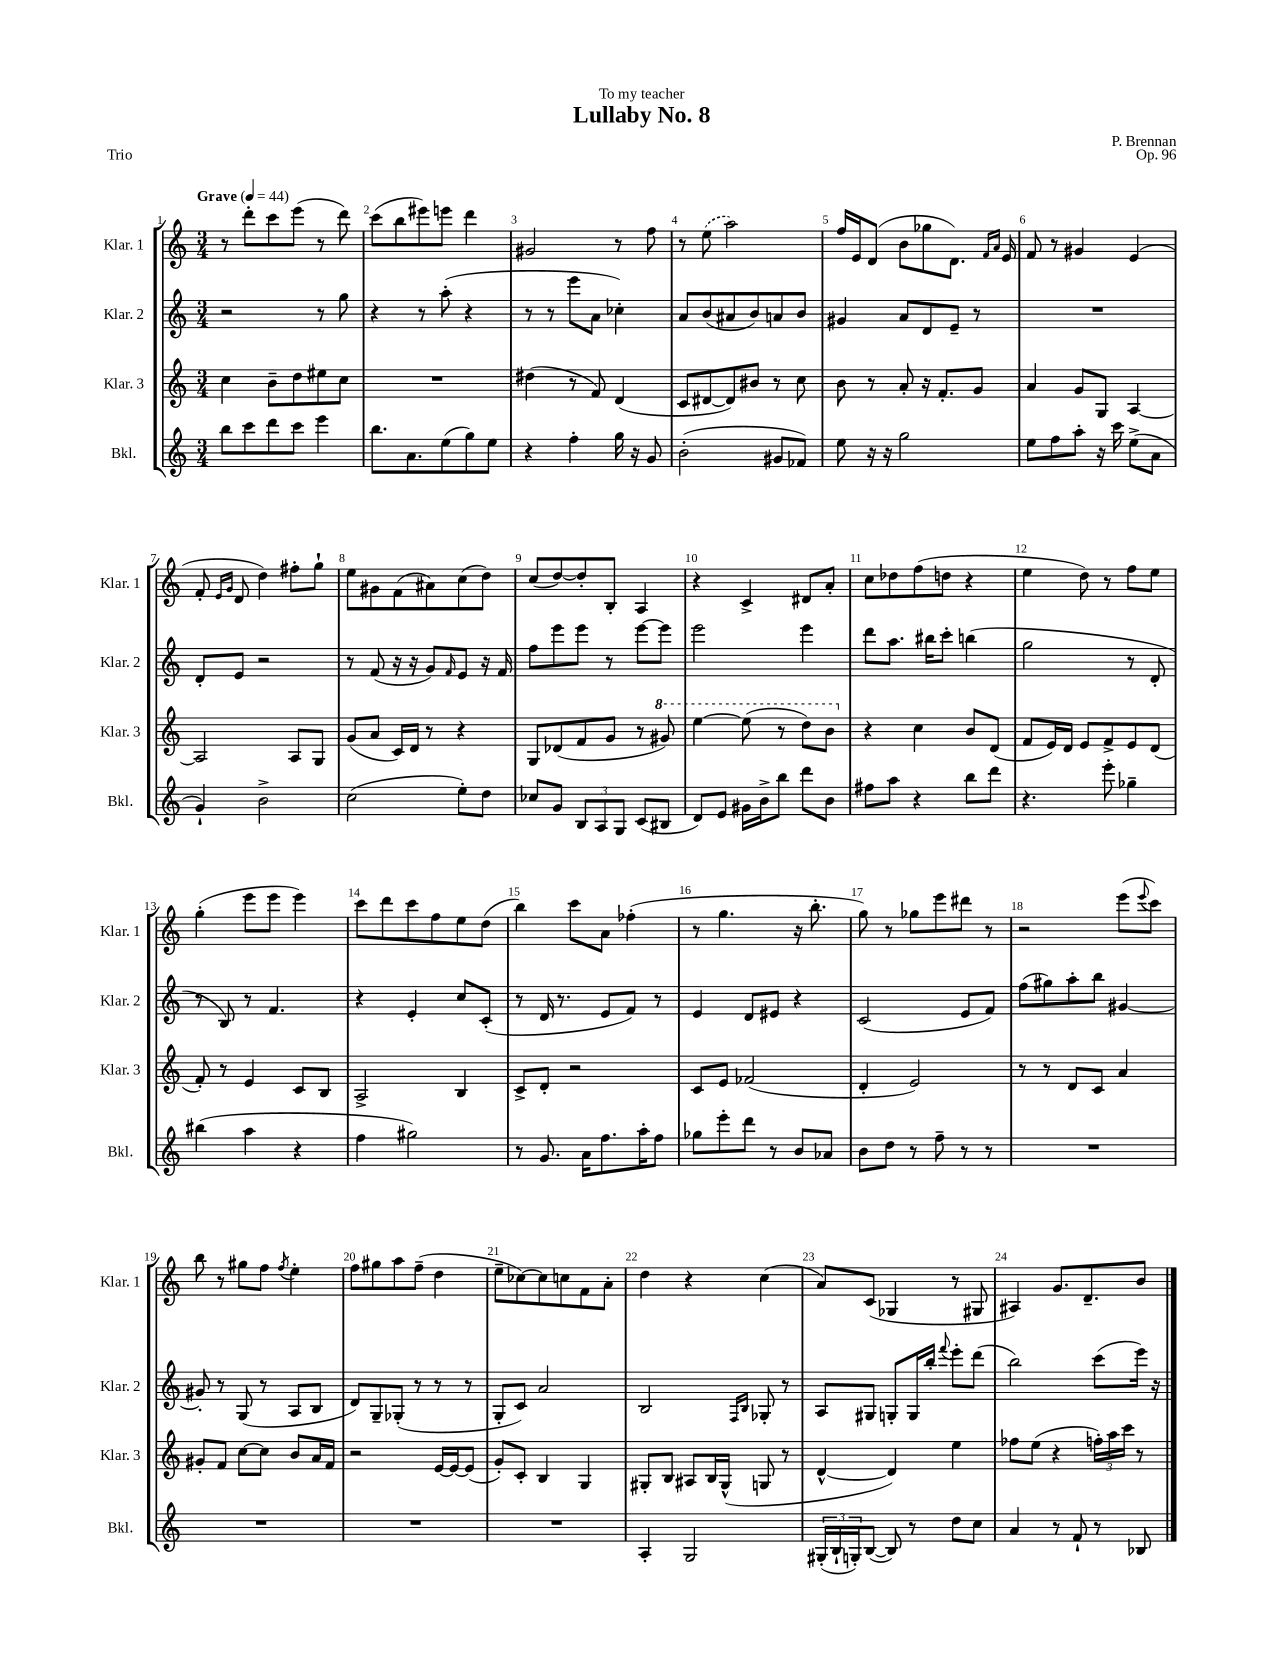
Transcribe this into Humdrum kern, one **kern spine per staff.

**kern	**kern	**kern	**kern
*staff4	*staff3	*staff2	*staff1
*clefG2	*clefG2	*clefG2	*clefG2
*k[]	*k[]	*k[]	*k[]
*M3/4	*M3/4	*M3/4	*M3/4
*MM44	*MM44	*MM44	*MM44
8bb	4cc	2r	8r
8ccc	.	.	8ddd'
8ddd	8b~	.	8ccc
8ccc	8dd	.	(8eee
4eee	8ee#	8r	8r
.	8cc	8gg	8ddd)
=	=	=	=
8.bb	2.r	4r	(8ccc
.	.	.	8bb
8.a	.	.	.
.	.	8r	8eee#)
(8ee	.	(8aa'	8eee
8gg)	.	4r	4ddd
8ee	.	.	.
=	=	=	=
4r	(4dd#	8r	2g#
.	.	8r	.
4ff'	8r	8eee	.
.	8f)	8a	.
16gg	(4d	4cc-')	8r
16r	.	.	.
8g	.	.	8ff
=	=	=	=
(2b'	8c	8a	8r
.	[8d#	(8b	(8ee
.	8d#])	8a#	2aa)
.	8b#	8b)	.
8g#	8r	8a	.
8f-)	8cc	8b	.
=	=	=	=
8ee	8b	4g#	16ff
.	.	.	16e
16r	8r	.	(8d
16r	.	.	.
2gg	8a'	8a	8b
.	16r	8d	8gg-
.	8.f'	.	.
.	.	8e~	8.d)
.	8g	8r	.
.	.	.	16qqf
.	.	.	16qqa
.	.	.	16e
=	=	=	=
8ee	4a	2.r	8f
8ff	.	.	8r
8aa'	8g	.	4g#
16r	8G	.	.
16ccc	.	.	.
(8ee^	[4A	.	(4e
8a	.	.	.
=	=	=	=
4g`)	2A]	8d'	8f'
.	.	.	16qqe
.	.	.	16qqg
.	.	8e	8d
2b^	.	2r	4dd)
.	8A	.	8ff#'
.	8G	.	8gg`
=	=	=	=
(2cc	(8g	8r	8ee
.	8a	(8f	8g#
.	16c)	16r	(8f
.	16d	16r	.
.	8r	8g)	8a#)
.	.	16qqf	.
8ee')	4r	8e	(8cc
8dd	.	16r	8dd)
.	.	16f	.
=	=	=	=
8cc-	8G	8ff	(8cc
8g	(8d-	8eee	[8dd)
12B	8f	8eee	8dd']
12A	.	.	.
.	8g	8r	8B'
12G	.	.	.
(8c	8r	[8eee	4A
8B#	8gg#)	8eee]	.
=	=	=	=
8d)	[4eee	2eee	4r
8e	.	.	.
16g#	(8eee]	.	4c^
16b^	.	.	.
8bb	8r	.	.
8ddd	8ddd)	4eee	8d#
8b	8bb	.	8a'
=	=	=	=
8ff#	4r	8ddd	8cc
8aa	.	8.aa	8dd-
4r	4cc	.	(8ff
.	.	16bb#	.
.	.	8ccc'	8dd
8bb	8b	(4bb	4r
8ddd	(8d	.	.
=	=	=	=
4.r	8f	2gg	4ee
.	16e)	.	.
.	16d	.	.
.	8e	.	8dd)
8eee'	8f^	.	8r
4gg-~	8e	8r	8ff
.	(8d	8d'	8ee
=	=	=	=
(4bb#	8f')	8r	(4gg'
.	8r	8B)	.
4aa	4e	8r	8eee
.	.	4.f	8eee
4r	8c	.	4eee)
.	8B	.	.
=	=	=	=
4ff	2A^	4r	8ccc
.	.	.	8ddd
2gg#)	.	4e'	8ccc
.	.	.	8ff
.	4B	8cc	8ee
.	.	(8c'	(8dd
=	=	=	=
8r	8c^	8r	4bb)
8.g	8d'	16d	.
.	.	8.r	.
.	2r	.	8ccc
16a	.	.	.
8.ff	.	8e	8a
.	.	8f)	(4ff-'
16aa'	.	.	.
8ff	.	8r	.
=	=	=	=
8gg-	8c	4e	8r
8eee'	8e	.	4.gg
8ddd	(2f-	8d	.
8r	.	8e#	.
8b	.	4r	16r
.	.	.	8.bb'
8a-	.	.	.
=	=	=	=
8b	4d'	(2c	8gg)
8dd	.	.	8r
8r	2e)	.	8gg-
8ff~	.	.	8eee
8r	.	8e	8ddd#
8r	.	8f)	8r
=	=	=	=
2.r	8r	(8ff	2r
.	8r	8gg#)	.
.	8d	8aa'	.
.	8c	8bb	.
.	4a	[4g#	(8eee
.	.	.	8qqeee
.	.	.	8ccc)
=	=	=	=
2.r	8g#'	8g#']	8bb
.	8f	8r	8r
.	[8cc	(8G	8gg#
.	8cc]	8r	8ff
.	.	.	8qff
.	8b	8A	4ee'
.	16a	8B	.
.	16f	.	.
=	=	=	=
2.r	2r	8d)	8ff
.	.	8G~	8gg#
.	.	(8G-'	8aa
.	.	8r	(8ff~
.	[16e	8r	4dd
.	16e_	.	.
.	(8e]	8r	.
=	=	=	=
2.r	8g')	8G'	8ee~
.	8c'	8c)	[8cc-)
.	4B	2a	8cc-]
.	.	.	8cc
.	4G	.	8f
.	.	.	8a'
=	=	=	=
4A'	8G#'	2B	4dd
.	8B	.	.
2G	8A#	.	4r
.	16B	.	.
.	(16G#^^	.	.
.	.	16qqF	.
.	.	16qqB	.
.	8G	8G-'	(4cc
.	8r	8r	.
=	=	=	=
(24G#'	[4d^^	8A	8a)
24B`	.	.	.
24G')	.	.	.
([8B	.	8G#	(8c
8B])	4d])	8G'	4G-
8r	.	16G	.
.	.	16bb'	.
.	.	8qqfff	.
8dd	4ee	8eee'	8r
8cc	.	(8ddd	8G#
=	=	=	=
4a	8ff-	2bb)	4A#)
.	(8ee	.	.
8r	4r	.	8.g
8f`	.	.	.
.	.	.	8.d~
8r	24ff')	(8ccc	.
.	24aa	.	.
.	24ccc	.	.
8B-	8r	16eee)	8b
.	.	16r	.
==	==	==	==
*-	*-	*-	*-
